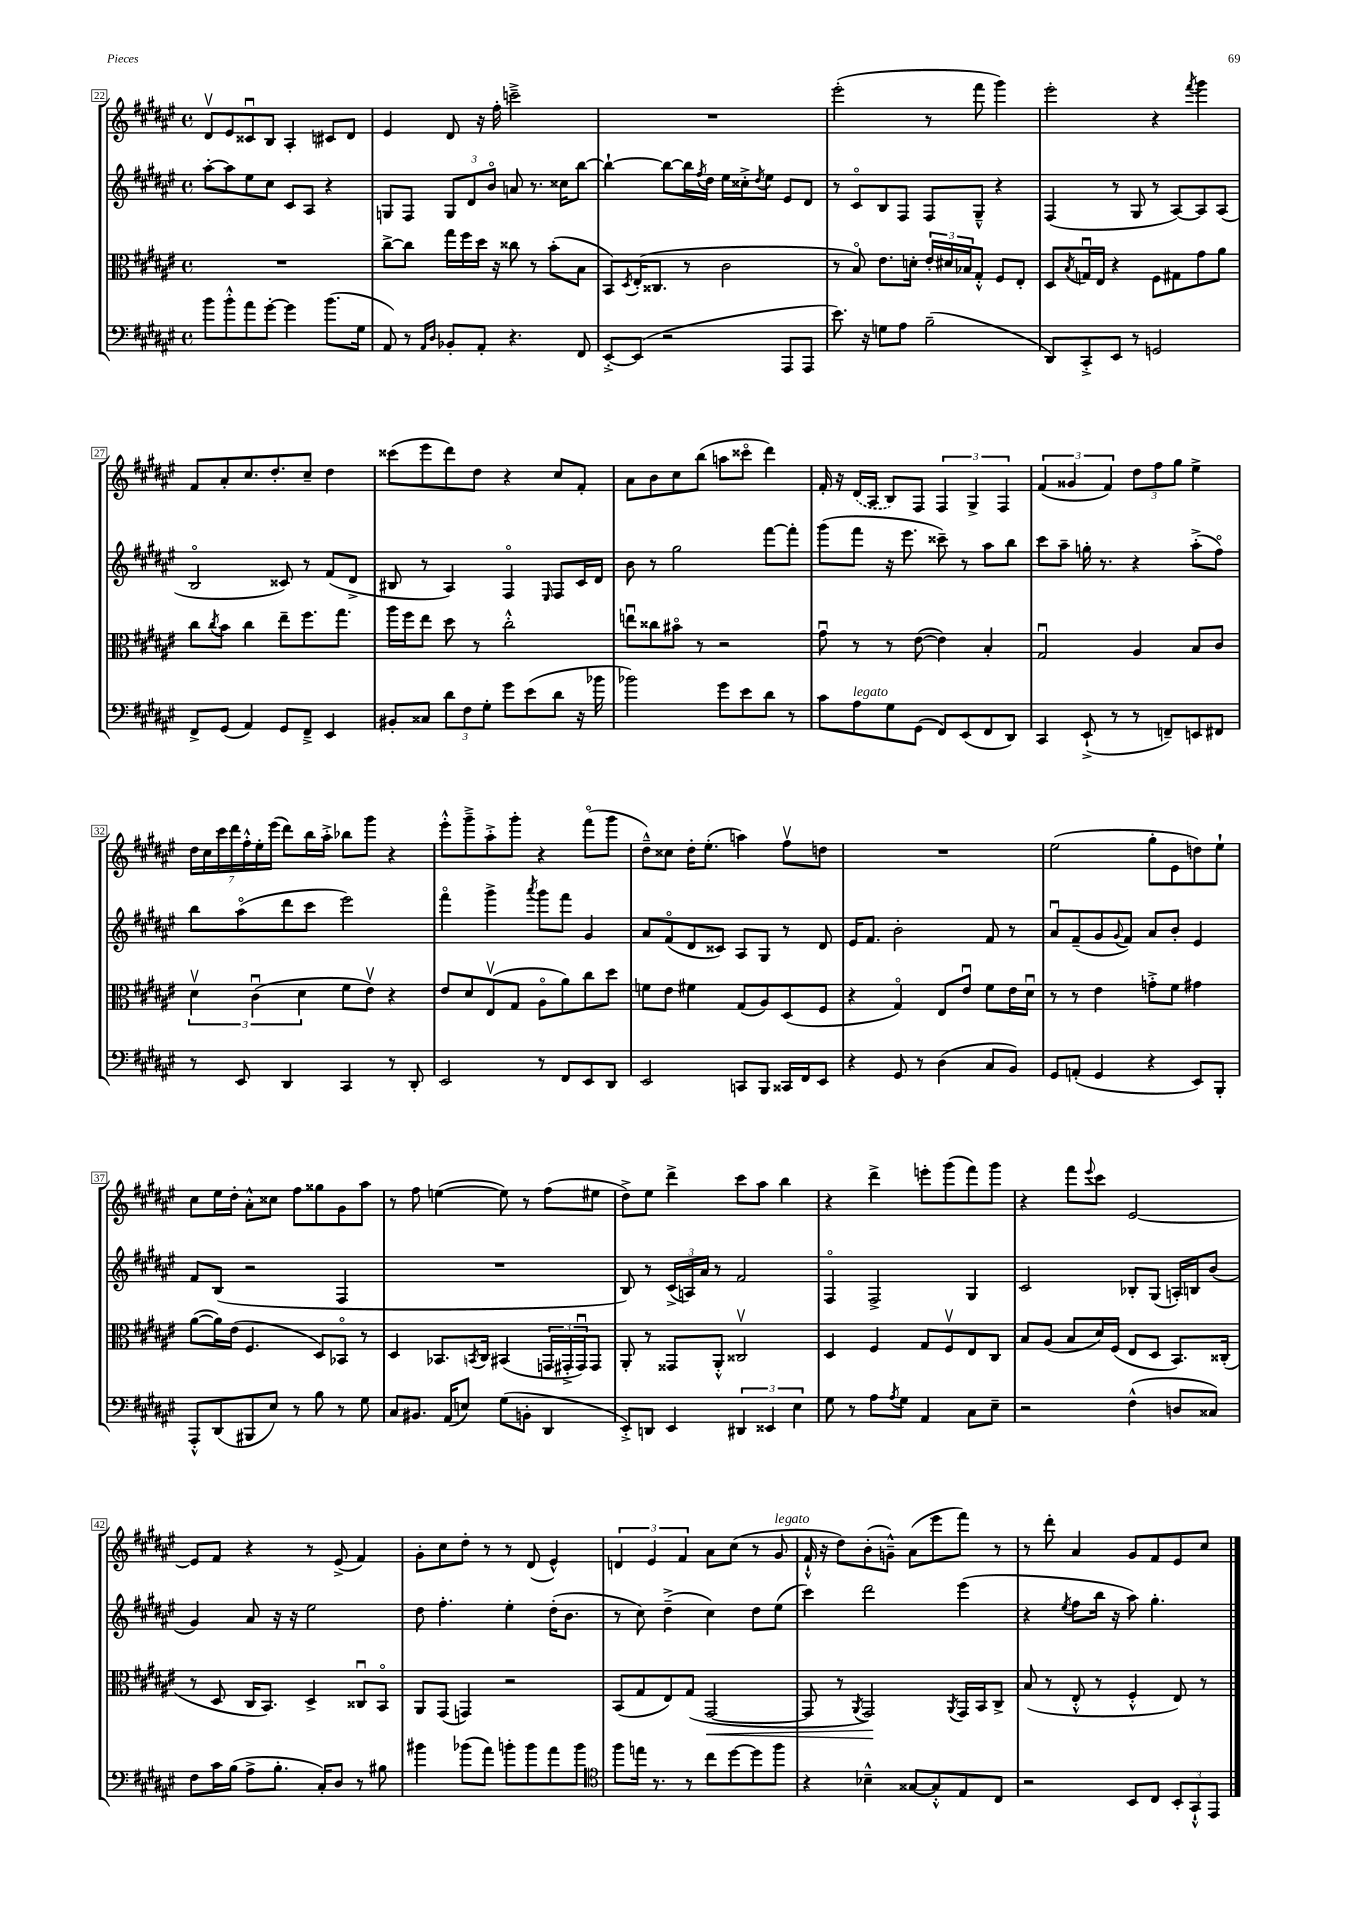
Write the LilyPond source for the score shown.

<<
\new StaffGroup <<
\new Staff = "s0" {
    \clef treble \key fis \major \defaultTimeSignature \time 4/4
    dis'8\upbow eis'8 cisis'8\downbow b8 ais4-. cis'8 dis'8 |
    eis'4 dis'8 r16 fis''16-. c'''2---> |
    R1 |
    eis'''2-.( r8 fis'''8 gis'''4) |
    eis'''2-. r4 \acciaccatura { fis'''8 } gis'''4 |
    fis'8 ais'8-. cis''8. dis''8.-. cis''8-- dis''4 |
    cisis'''8( eis'''8 dis'''8) dis''8 r4 cis''8 fis'8-. |
    ais'8 b'8 cis''8 b''8( a''8 cisis'''8\flageolet dis'''4) |
    fis'16-. r16 \once \slurDashed dis'16( ais16 b8) fis8 \tuplet 3/2 { fis4 gis4-> fis4 } |
    \tuplet 3/2 { fis'4( gisis'4 fis'4) } \tuplet 3/2 { dis''8 fis''8 gis''8 } eis''4-> |
    \tuplet 7/4 { dis''16 cis''16 cis'''16 dis'''16 fis''16-.-^ eis''16-. eis'''16( } dis'''8) b''16 ais''16-.-> bes''8 gis'''8 r4 |
    eis'''8-.-^ gis'''8---> ais''8-.-> gis'''8-. r4 fis'''8\flageolet( gis'''8 |
    dis''8---^) cisis''8 dis''16-. eis''8.-.( a''4) fis''8\upbow d''8 |
    R1 |
    eis''2( gis''8-. eis'8 d''8) eis''8-! |
    cis''8 eis''16 dis''16-. ais'8-.-^ cisis''8 fis''8 gisis''8 gis'8 ais''8 |
    r8 fis''8 e''4~( e''8) r8 fis''8( eis''8 |
    dis''8->) eis''8 dis'''4-> cis'''8 ais''8 b''4 |
    r4 dis'''4-> e'''8-. gis'''8( fis'''8) gis'''8 |
    r4 fis'''8 \appoggiatura { eis'''8 } cis'''8 eis'2~ |
    eis'8 fis'8 r4 r8 eis'8->( fis'4) |
    gis'8-. cis''8 dis''8-. r8 r8 dis'8( eis'4-^) |
    \tuplet 3/2 { d'4 eis'4 fis'4 } ais'8 cis''8( r8 gis'8^\markup { \italic "legato" } |
    fis'16-!-^ r16 dis''8) b'8-.( g'8---^) ais'8( eis'''8 fis'''8) r8 |
    r8 dis'''8-. ais'4 gis'8 fis'8 eis'8 cis''8 \bar "|." |
}
\new Staff = "s1" {
    \clef treble \key fis \major \defaultTimeSignature \time 4/4
    ais''8~-. ais''8 eis''8 cis''8 cis'8 ais8 r4 |
    g8 fis8 \tuplet 3/2 { g8 dis'8 b'8\flageolet } a'8 r8. cisis''16 b''8~ |
    b''4~-! b''8~ b''16 \acciaccatura { fis''8 } dis''16 eis''16 cisis''16-.-> \acciaccatura { dis''8 } eis''8 eis'8 dis'8 |
    r8 cis'8\flageolet b8 fis8 fis8 gis8---^ r4 |
    fis4( r8 gis8 r8 ais8~) ais8 ais8( |
    b2\flageolet cisis'8) r8 fis'8( dis'8-> |
    bis8 r8 ais4) fis4\flageolet \grace { eis16 } fis8 cis'16 dis'16 |
    b'8 r8 gis''2 fis'''8~ fis'''8-. |
    gis'''8( fis'''8 r16 eis'''8. cisis'''8--) r8 ais''8 b''8 |
    cis'''8 ais''8-- g''16-. r8. r4 ais''8-.->( fis''8\flageolet) |
    b''8 ais''8\flageolet( dis'''8 cis'''8 eis'''2) |
    fis'''4\flageolet gis'''4-> \acciaccatura { ais'''8 } gis'''8 fis'''8 gis'4 |
    ais'8 fis'8\flageolet( dis'8 cisis'8) ais8 gis8 r8 dis'8 |
    eis'16 fis'8. b'2-. fis'8 r8 |
    ais'8\downbow fis'8--( gis'8 \appoggiatura { gis'8 } fis'8) ais'8 b'8-. eis'4 |
    fis'8 b8( r2 fis4 |
    R1 |
    b8) r8 \tuplet 3/2 { cis'16->( a16) ais'16 } r8 fis'2 |
    fis4\flageolet fis2-> gis4 |
    cis'2 bes8-. gis8( a16-.) b16 b'8( |
    gis'4) ais'8 r16 r16 eis''2 |
    dis''8 fis''4.-. eis''4-. dis''16-.( b'8. |
    r8 cis''8) dis''4--->( cis''4) dis''8 eis''8( |
    cis'''4) dis'''2 eis'''4( |
    r4 \acciaccatura { eis''8 } fis''8 b''16 r16 ais''8) gis''4.-. \bar "|." |
}
\new Staff = "s2" {
    \clef alto \key fis \major \defaultTimeSignature \time 4/4
    R1 |
    cis''8~-> cis''8 gis''16 fis''16 dis''16 r16 cisis''8 r8 b'8-.( b8 |
    b,8) \acciaccatura { dis8 } eis16-.( cisis8. r8 cis'2 |
    r8 b8\flageolet) eis'8. d'16-. \tuplet 3/2 { eis'16-. dis'16 bes16 } gis8-.-^ fis8 eis8-. |
    dis8 \acciaccatura { b8 } g16\downbow eis16 r4 fis8 gis8 gis'8 ais'8 |
    cis''8 \acciaccatura { cis''8 } b'8 cis''4 eis''8-- fis''8. gis''8. |
    ais''16 fis''16 eis''8 dis''8 r8 cis''2-.-^ |
    e''8\downbow cisis''8 bis'8\flageolet r8 r2 |
    gis'8\downbow r8 r8 eis'8~( eis'4) b4-. |
    gis2\downbow ais4 b8 cis'8 |
    \tuplet 3/2 { dis'4\upbow cis'4\downbow( dis'4 } fis'8 eis'8\upbow) r4 |
    eis'8 dis'8 eis8\upbow( gis8 ais8\flageolet ais'8) cis''8 dis''8 |
    f'8 eis'8 fis'4 gis8( ais8) dis8( fis8 |
    r4 gis4\flageolet) eis8 eis'8\downbow fis'8 eis'16 dis'16\downbow |
    r8 r8 eis'4 g'8-.-> fis'8 gis'4 |
    ais'8~( ais'16) eis'16( fis4. dis8) bes,8\flageolet r8 |
    dis4 bes,8. \acciaccatura { b,8 } cis16 bis,4( \tuplet 3/2 { g,16 gis,16-.-> gis,16\downbow) } gis,8 |
    ais,8-. r8 gisis,8 ais,8-.-^ cisis2\upbow |
    dis4 fis4 gis8 fis8\upbow eis8 cis8 |
    b8 ais8( b8 dis'16) fis16( eis8 dis8 b,8.) cisis16-.( |
    r8 dis8 cis16 b,8.) dis4-> cisis8\downbow b,8\flageolet |
    ais,8 gis,8( g,4) r2 |
    b,8( gis8 eis8) gis8( gis,2~\< |
    gis,8 r8 \acciaccatura { ais,8 } gis,2\!) \acciaccatura { ais,8 } gis,16 b,16 cis8-> |
    b8( r8 eis8-.-^ r8 fis4-.-^ eis8) r8 \bar "|." |
}
\new Staff = "s3" {
    \clef bass \key fis \major \defaultTimeSignature \time 4/4
    b'8 b'8-.-^ ais'8 gis'8~-. gis'4 b'8.( gis16 |
    ais,8) r8 \grace { ais,16 dis16 } bes,8-. ais,8-. r4. fis,8 |
    eis,8~-.-> eis,8( r2 ais,,8 ais,,8 |
    eis'8.) r16 g8 ais8 b2--( |
    dis,8) cis,8-.-> eis,8 r8 g,2 |
    fis,8-> gis,8( ais,4) gis,8 fis,8---> eis,4 |
    bis,8-. cisis8 \tuplet 3/2 { dis'8 fis8 gis8-. } gis'8 eis'8( dis'8 r16 bes'16 |
    bes'2) gis'8 eis'8 dis'8 r8 |
    cis'8 ais8^\markup { \italic "legato" } gis8 gis,8( fis,8) eis,8( fis,8 dis,8) |
    cis,4 eis,8-!->( r8 r8 f,8--) e,8 fis,8 |
    r8 eis,8 dis,4 cis,4 r8 dis,8-. |
    eis,2 r8 fis,8 eis,8 dis,8 |
    eis,2 c,8 b,,8 cisis,16 fis,16 eis,8 |
    r4 gis,8 r8 dis4( cis8 b,8) |
    gis,8 a,8-.( gis,4 r4 eis,8) b,,8-. |
    ais,,8-.-^ dis,8( bis,,8 eis8) r8 b8 r8 gis8 |
    cis8 bis,8. ais,16( e8) gis8( b,8-. dis,4 |
    eis,8-.->) d,8 eis,4 \tuplet 3/2 { dis,4 eisis,4 eis4 } |
    gis8 r8 ais8 \acciaccatura { ais8 } gis8 ais,4 cis8 eis8-- |
    r2 fis4-^( d8 cisis8) |
    fis8 cis'16 b16( ais8-> b8.-. cis16-.) dis8 r8 bis8 |
    bis'4 bes'8( ais'8) b'8-. b'8 ais'8 b'8 |
    \clef tenor fis''8 e''16 r8. r8 cis''8 dis''8~ dis''8 fis''8 |
    r4 bes4---^ gisis8~ gisis8-.-^ eis8 cis8 |
    r2 b,8 cis8 \tuplet 3/2 { b,8-. gis,8-!-^ eis,8 } \bar "|." |
}
>>
>>
\layout { \context { \Score currentBarNumber = #22 \override BarNumber.stencil = #(make-stencil-boxer 0.1 0.3 ly:text-interface::print) } }
